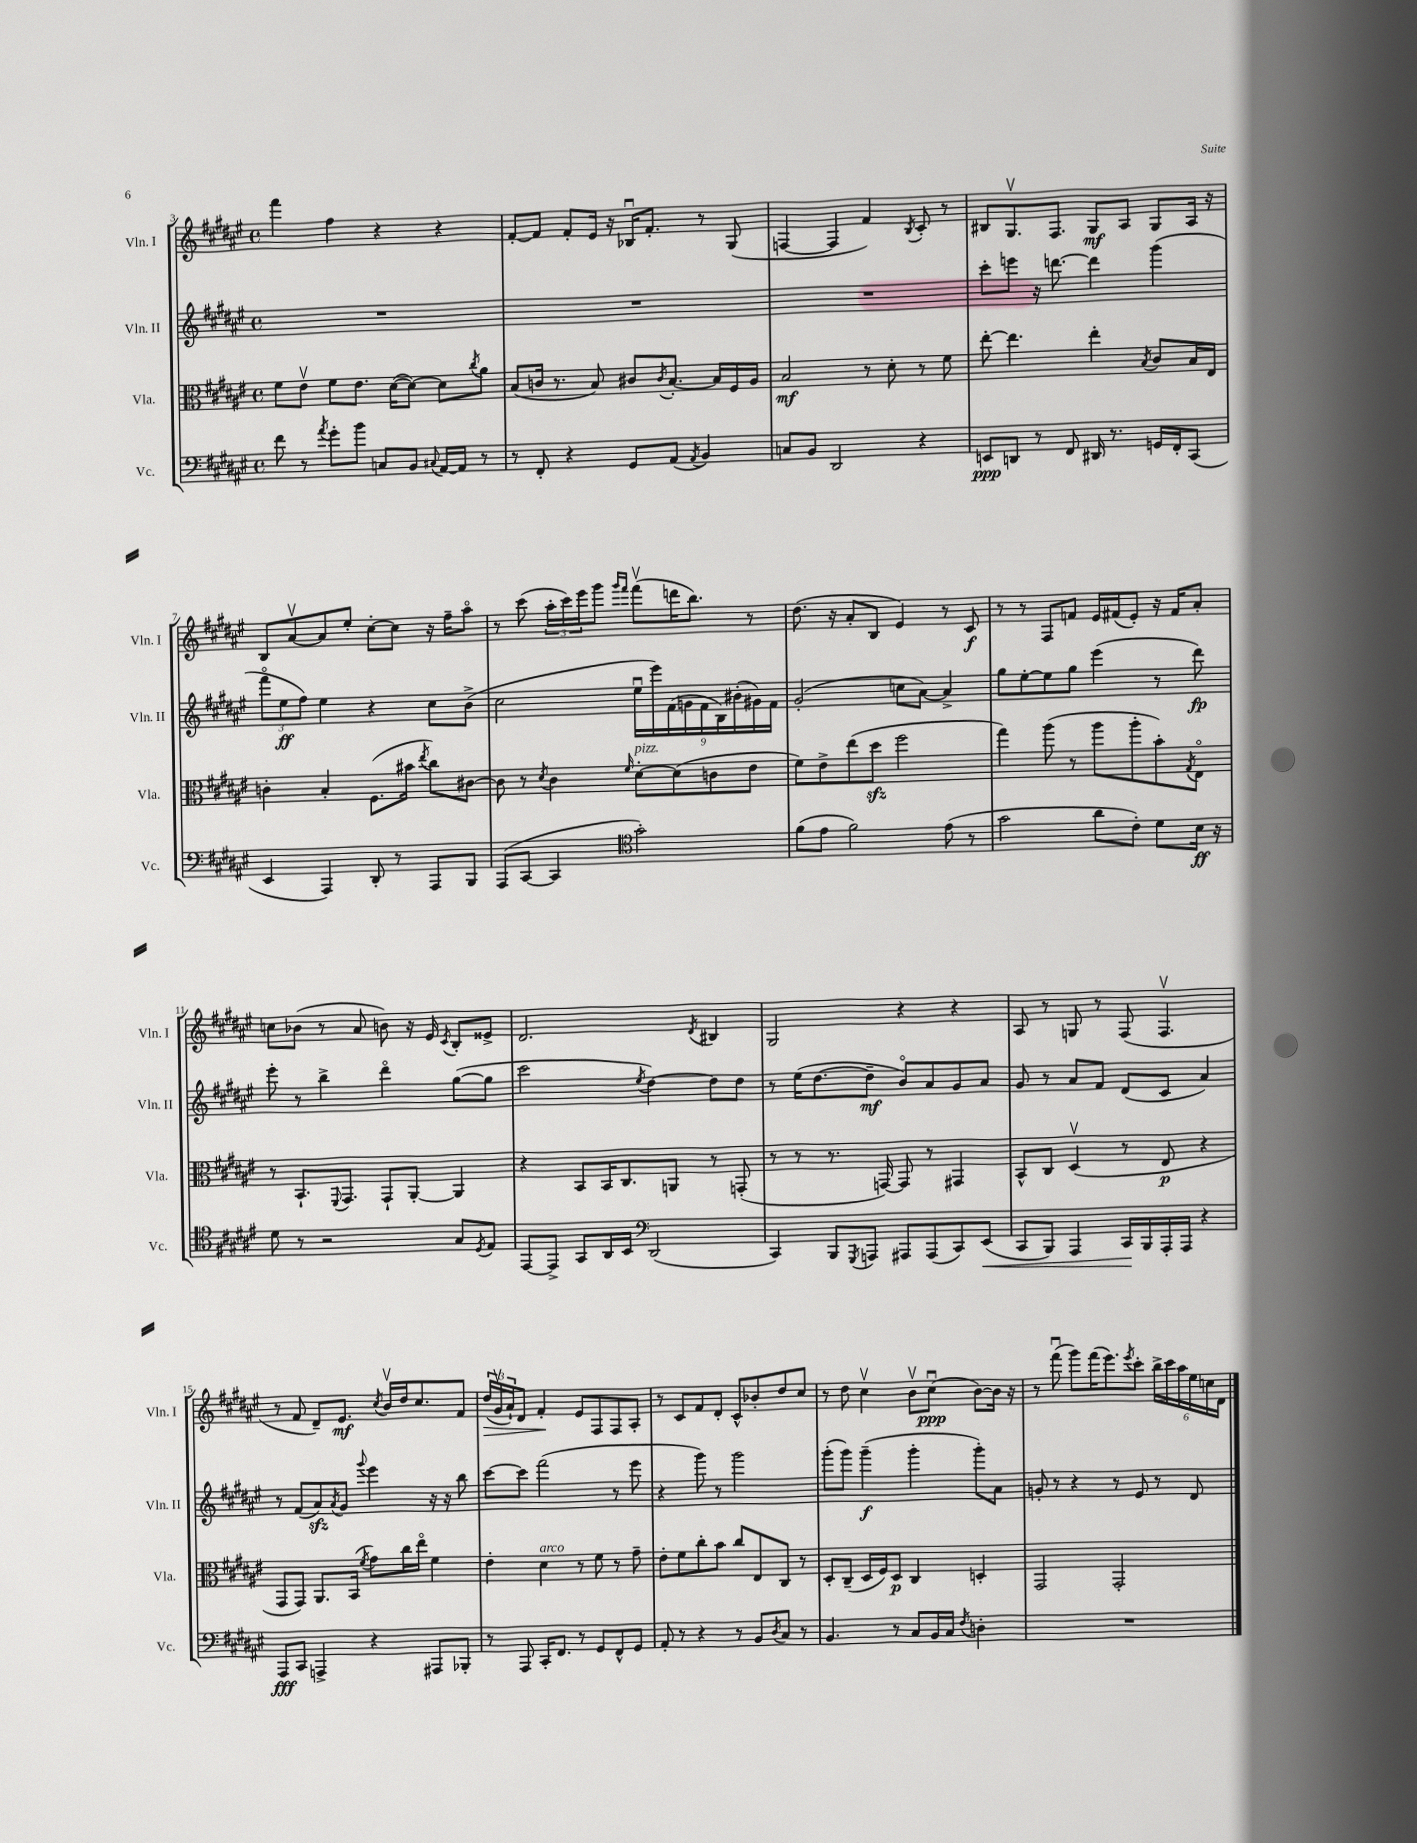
<<
\new StaffGroup <<
\new Staff = "s0" \with { instrumentName = "Vln. I" shortInstrumentName = "Vln. I" } {
    \clef treble \key fis \major \defaultTimeSignature \time 4/4
    fis'''4 fis''4 r4 r4 |
    fis'8~-. fis'8 fis'8-. eis'16 r16 bes16\downbow fis'8.-. r8 gis8( |
    f4~ f4 fis'4) \acciaccatura { b8 } cis'8-. r8 |
    bis8 gis8.\upbow fis8. gis8\mf ais8 gis8 ais16 r16 |
    b8 ais'8~\upbow ais'8 eis''8-. cis''8~-. cis''8 r16 fis''16-- ais''8\flageolet |
    r8 cis'''8( \tuplet 3/2 { ais''16-. cis'''16) eis'''16 } gis'''8 \grace { gis'''16 fis'''16 } fis'''8\upbow( d'''16 b''8.) r8 |
    dis''8.( r16 ais'8-. b8 eis'4) r8 cis'8\f |
    r8 r8 fis8 f'8 eis'16 fis'16( eis'8-.) r16 fis'16 ais'8-. |
    c''8 bes'8( r8 ais'8 b'8) r16 eis'16 \acciaccatura { cis'8 } b8-. eisis'8-> |
    dis'2. \acciaccatura { dis'8 } bis4 |
    gis2 r4 r4 |
    ais8 r8 g8 r8 fis8( fis4.\upbow |
    r8 fis'8 dis'8--) eis'8.\mf \acciaccatura { cis''8 } b'16\upbow dis''16 cis''8. fis'8 |
    \tuplet 3/2 { dis''16\>( gis'16\upbow ais'16-!) } dis'8 fis'4-.\! eis'8 fis8 fis8 ais8-. |
    r8 cis'8 fis'8 dis'8-. cis'8-^ bes'8-. dis''8 cis''8 |
    r8 dis''8 cis''4\upbow b'8\upbow cis''8\downbow\ppp( b'8~) b'16 r16 |
    r8 fis'''8\downbow( gis'''8) fis'''16( eis'''8.) \acciaccatura { eis'''8 } cis'''8-. \tuplet 6/4 { b''16-> cis'''16 ais''16 eis''16 c''16 dis'16 } \bar "|." |
}
\new Staff = "s1" \with { instrumentName = "Vln. II" shortInstrumentName = "Vln. II" } {
    \clef treble \key fis \major \defaultTimeSignature \time 4/4
    R1 |
    R1 |
    R1 |
    cis'''8-. e'''8 r16 d'''8.~ d'''4 gis'''4( |
    \tuplet 3/2 { fis'''8\flageolet eis''8\ff fis''8) } eis''4 r4 cis''8 b'8->( |
    cis''2 \tuplet 9/8 { eis''16\downbow eis'''16) fis'16( g'16 fis'16 b16) bis'16-.( gis'16) fis'16 } |
    gis'2-.( c''8 ais'8~) ais'4-> |
    gis''8 eis''8~-. eis''8 gis''8 eis'''4( r8 dis'''8\fp) |
    eis'''8-. r8 b''4-> dis'''4\flageolet gis''8~( gis''8 |
    cis'''2 \acciaccatura { eis''8 } dis''4~) dis''8 dis''8 |
    r8 eis''16( dis''8.~ dis''8--\mf b'8\flageolet) ais'8 gis'8 ais'8 |
    gis'8 r8 ais'8 fis'8 dis'8( cis'8 ais'4) |
    r8 fis'8( ais'8\sfz) \acciaccatura { ais'8 } gis'8 \appoggiatura { gis'''8 } eis'''4 r16 r16 b''8 |
    cis'''8~ cis'''8 fis'''2( r8 eis'''8 |
    r4 gis'''8) r8 gis'''2 |
    gis'''8-.( gis'''8) gis'''4--\f( gis'''4-. gis'''8-.) ais'8 |
    g'8-. r8 r4 r8 eis'8 r8 dis'8 \bar "|." |
}
\new Staff = "s2" \with { instrumentName = "Vla." shortInstrumentName = "Vla." } {
    \clef alto \key fis \major \defaultTimeSignature \time 4/4
    fis'8 eis'8\upbow fis'8 eis'8. dis'16~( dis'8~) dis'8 \acciaccatura { cis''8 } ais'8 |
    b8( c'16 r8. b8) cis'8 \acciaccatura { cis'8 } b8.~-. b16 fis16 ais16 |
    b2\mf r8 dis'8-. r8 fis'8 |
    eis''8~-. eis''4. eis''4-. \acciaccatura { b8 } cis'8 b16 eis16 |
    c'4-. b4-. fis8.( bis'16 \acciaccatura { eis''8 } cis''8) cis'8~ |
    cis'8 r8 \acciaccatura { dis'8 } cis'4 \grace { fis'16 } dis'8~-.^\markup { \italic "pizz." } dis'8( c'8 eis'8 |
    fis'8) eis'8-> eis''8( dis''8\sfz fis''2 |
    gis''4) ais''8( r8 ais''8 ais''8-. b'8-.) \acciaccatura { gis8 } eis8\flageolet |
    r8 b,8.-! \appoggiatura { fis,8 } gis,8. gis,8-! ais,8~-. ais,4 |
    r4 b,8 b,16 cis8. a,8 r8 g,8-.( |
    r8 r8 r8. g,16~) g,8 r8 gis,4 |
    b,8-^ cis8 dis4\upbow( r8 eis8\p r4 |
    gis,8 gis,8) ais,8. b,16( \acciaccatura { fis'8 } gis'8) cis''16 eis''16\flageolet fis'4 |
    eis'4-. dis'4^\markup { \italic "arco" } r8 fis'8 r8 gis'8-- |
    eis'8-. fis'8 cis''8-. b'8 cis''8 eis8 cis8 r8 |
    dis8-. cis8--( dis16 fis16) dis8\p cis4 d4-. |
    gis,2 gis,2-. \bar "|." |
}
\new Staff = "s3" \with { instrumentName = "Vc." shortInstrumentName = "Vc." } {
    \clef bass \key fis \major \defaultTimeSignature \time 4/4
    fis'8 r8 \acciaccatura { ais'8 } gis'8-. b'8 c8 b,8 \appoggiatura { cis8 } ais,16~ ais,16 r8 |
    r8 fis,8-. r4 gis,8 ais,8( \acciaccatura { ais,8 } b,4) |
    c8 b,8 dis,2 r4 |
    e,8\ppp d,8 r8 fis,8 dis,16 r8. g,16 fis,16-. cis,8( |
    eis,4 ais,,4) dis,8-. r8 ais,,8 b,,8 |
    ais,,8( cis,8~ cis,4 \clef tenor gis'2-.) |
    fis'8( eis'8 fis'2) eis'8( r8 |
    gis'2 ais'8 cis'8-.) dis'8 b16\ff r16 |
    dis'8 r8 r2 gis8 \acciaccatura { dis8 } eis8 |
    eis,8~ eis,8-> gis,8 ais,16 b,16 \clef bass dis,2( |
    cis,4) b,,8 \acciaccatura { gis,,8 } a,,8 ais,,8 ais,,8( cis,8) eis,8\<( |
    cis,8 b,,8) ais,,4 cis,16\! b,,16 ais,,16-. ais,,16 r4 |
    ais,,8\fff cis,8 a,,4-> r4 ais,,8 bes,,8-. |
    r8 ais,,8 cis,16-. fis,8. r8 gis,8 fis,8-^ gis,8 |
    ais,8-. r8 r4 r8 b,8 \acciaccatura { dis8 } cis8 r8 |
    b,4. r8 cis8 b,16 cis16 \acciaccatura { fis8 } d4-. |
    R1 \bar "|." |
}
>>
>>
\layout { \context { \Score currentBarNumber = #3 } }
